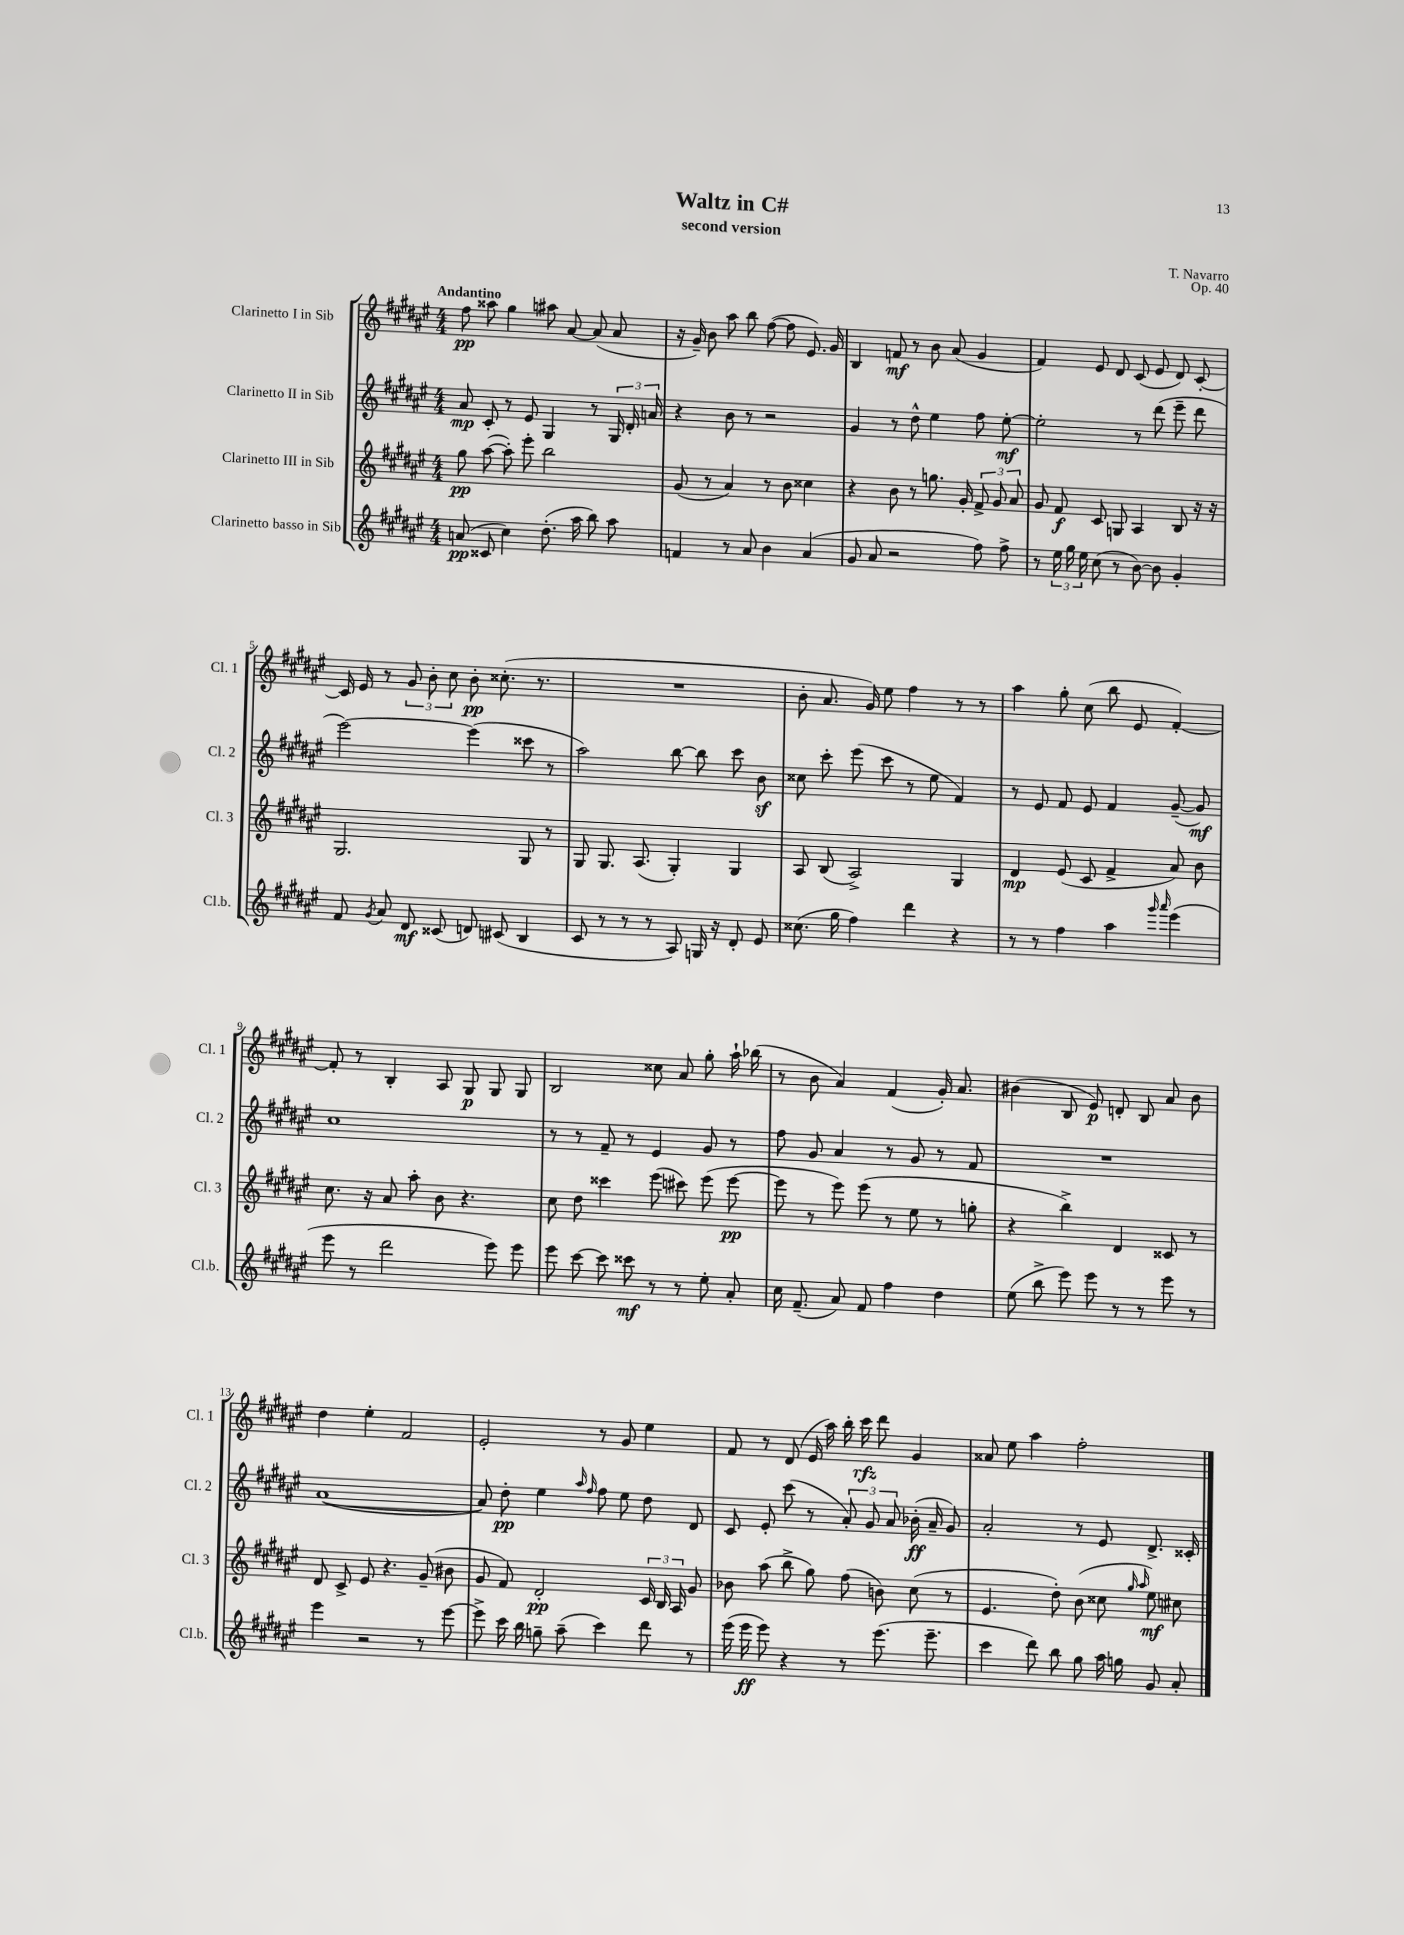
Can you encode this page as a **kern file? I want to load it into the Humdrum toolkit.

**kern	**kern	**kern	**kern
*staff4	*staff3	*staff2	*staff1
*clefG2	*clefG2	*clefG2	*clefG2
*k[f#c#g#d#a#e#]	*k[f#c#g#d#a#e#]	*k[f#c#g#d#a#e#]	*k[f#c#g#d#a#e#]
*M4/4	*M4/4	*M4/4	*M4/4
(8a/	8gg#\	8a#/	8ff#\
8c##/	([8aa#\	8c#'/	8aa##\
4cc#\)	8aa#'\])	8r	4gg#\
.	8eee#'\	8e#/	.
(8.dd#'\	2bb\	4G#/	8aa#\
.	.	.	[8a#/
16aa#\	.	.	.
8bb\)	.	8r	(8a#/]
8aa#\	.	24G#/	8a#/
.	.	24d#'/	.
.	.	24a/	.
=	=	=	=
4f/	(8g#/	4r	16r
.	.	.	16g#~/)
.	8r	.	8b\
8r	4a#/)	8b\	8aa#\
8a#/	.	8r	8bb\
4b\	8r	2r	([8ff#\
.	8b\	.	8ff#\]
(4a#/	4cc##\	.	8.e#/)
.	.	.	16g#/
=	=	=	=
8g#/	4r	4g#/	4B/
8a#/	.	.	.
2r	8b\	8r	8f/
.	8r	8dd#^^\	8r
.	8.gg\	4ee#\	8b\
.	.	.	(8a#/
.	16g#'/	.	.
8ff#\)	12f#^/	8ff#\	4g#/
.	12g#/	.	.
8ff#^\	.	[8ee#'\	.
.	12a#/	.	.
=	=	=	=
8r	8g#/	2ee#'\]	4f#/)
24ee#\	8f#/	.	.
24gg#\	.	.	.
24ee#\	.	.	.
(8cc#\	8c#/	.	8e#/
8r	8G/	.	8d#/
[8b\)	4A#/	8r	(8c#/
8b\]	.	(8ddd#\	8e#/
4g#'/	8B/	8eee#~\	8d#/)
.	16r	8ddd#\	[8c#'/
.	16r	.	.
=	=	=	=
8f#/	2.G#/	[2eee#\)	16c#/]
.	.	.	16e#/
8qg#/	.	.	.
8a#/	.	.	8r
8d#/	.	.	12g#/
.	.	.	12b'\
(8c##/	.	.	.
.	.	.	12cc#\
8d/)	.	(4eee#\]	8b'\
(8c#/	.	.	(8.cc##'\
4B/	8G#/	8ccc##\	.
.	.	.	8.r
.	8r	8r	.
=	=	=	=
8c#/	8G#/	2aa#\)	1r
8r	8.G#/	.	.
8r	.	.	.
.	(8.A#/	.	.
8r	.	.	.
8A#/)	4G#'/)	[8bb\	.
16G/	.	8bb\]	.
16r	.	.	.
8d#'/	4G#/	8ccc#\	.
8e#/	.	8b\	.
=	=	=	=
(8.cc##\	8A#/	8cc##\	8b'\
.	(8B/	8ccc#'\	8.a#/
16gg#\	.	.	.
4ff#\)	2A#^/)	(8eee#\	.
.	.	.	16g#/)
.	.	8ccc#\	8ee#\
4ddd#\	.	8r	4ff#\
.	.	8ee#\	.
4r	4G#/	4f#/)	8r
.	.	.	8r
=	=	=	=
8r	4d#/	8r	4aa#\
8r	.	8e#/	.
4ff#\	(8e#/	8f#/	8gg#'\
.	8c#/	8e#/	(8cc#\
4aa#\	4f#^/	4f#/	8bb\
.	.	.	8e#/
16qqggg#/	.	.	.
16qqaaa#/	.	.	.
(4eee#\	8a#/)	([8g#~/	[4f#'/)
.	8b\	8g#/])	.
=	=	=	=
8eee#\	8.cc#\	1cc#	8f#'/]
8r	.	.	8r
.	16r	.	.
2ddd#\	8a#/	.	4B'/
.	8aa#'\	.	.
.	8b\	.	8A#/
.	4.r	.	8G#/
8eee#\)	.	.	8G#/
8eee#\	.	.	8G#/
=	=	=	=
8eee#\	8cc#\	8r	2B/
[8ccc#\	8dd#\	8r	.
8ccc#\]	4ccc##\	8f#~/	.
8ccc##\	.	8r	.
8r	(8eee#\	4e#/	8cc##\
8r	8ccc#\)	.	8a#/
8ee#'\	(8eee#\	8g#/	8gg#'\
8a#'/	[8eee#\	8r	16aa#`\
.	.	.	(16bb-\
=	=	=	=
16cc#\	8eee#\]	8ff#\	8r
(8.f#~/	.	.	.
.	8r	8g#/	8b\
8a#/)	8eee#\)	4a#/	4a#/)
8f#/	(8eee#\	.	.
4ff#\	8r	8r	(4f#/
.	8ee#\	8g#/	.
4dd#\	8r	8r	16g#'/)
.	.	.	8.a#/
.	8gg'\	8f#/	.
=	=	=	=
(8ee#\	4r	1r	(4b#\
8bb^\	.	.	.
8eee#\)	4bb^\)	.	8B/
8eee#\	.	.	8e#/)
8r	4d#/	.	8d'/
8r	.	.	8B/
8eee#\	8c##/	.	8a#/
8r	8r	.	8b#\
=	=	=	=
4eee#\	8d#/	([1a#	4dd#\
.	8c#^/	.	.
2r	8e#/	.	4ee#'\
.	4.r	.	.
.	.	.	2f#/
8r	(8g#~/	.	.
[8eee#\	8b#\	.	.
=	=	=	=
8eee#^\]	8g#/	8a#/])	2e#'/
16ccc#\	8f#/)	8dd#'\	.
16bb\	.	.	.
8gg~\	2d#'/	4ee#\	.
(8aa#~\	.	.	.
.	.	16qqaa#/	.
.	.	16qqff#/	.
4ccc#\)	.	8ff#\	8r
.	.	8ee#\	8g#/
8ddd#\	24c#/	8dd#\	4ee#\
.	24B/	.	.
.	24A#/	.	.
8r	8g#/	8d#/	.
=	=	=	=
(16eee#\	8b-\	8c#/	8f#/
16eee#\	.	.	.
8eee#\)	(8aa#\	8e#'/	8r
4r	8bb^\	(8ccc#\	(8d#/
.	8gg#\)	8r	16e#/
.	.	.	16aa#\)
8r	(8ff#\	12a#'/)	16bb'\
.	.	.	16ccc#\
.	.	12g#/	.
(8.eee#\	8b\)	.	8ddd#\
.	.	12a#/	.
.	(8cc#\	(16b-'\	4g#/
8.eee#~\	.	16a#~/	.
.	8r	8g#/)	.
=	=	=	=
4ccc#\	4.e#/	2a#'/	8a##/
.	.	.	8ee#\
8ddd#\)	.	.	4aa#\
8bb\	8dd#'\)	.	.
8gg#\	(8b\	8r	2ff#'\
16aa#\	8cc##\	8e#/	.
16gg\	.	.	.
.	16qqgg#/	.	.
.	16qqaa#/	.	.
8g#/	8ee#\)	8.d#^/	.
8a#'/	8cc#\	.	.
.	.	16c##'/	.
==	==	==	==
*-	*-	*-	*-
